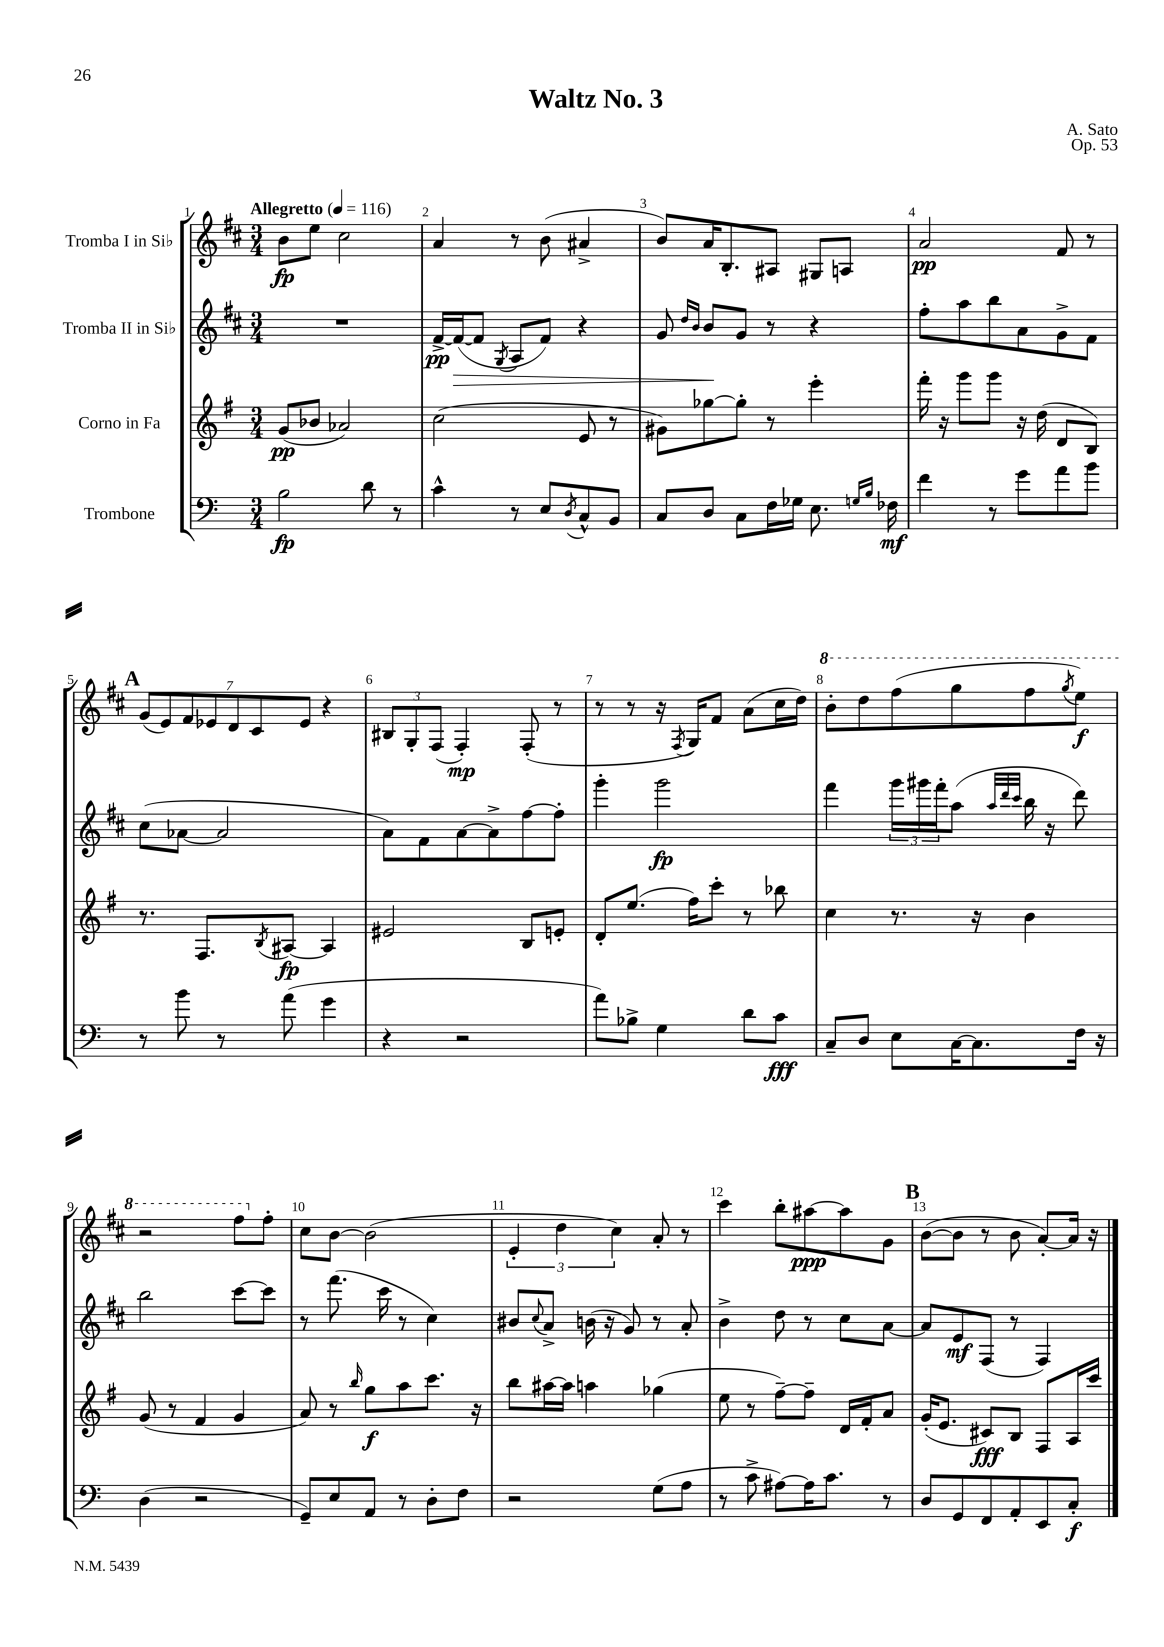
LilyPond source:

\header { title = "Waltz No. 3" composer = "A. Sato" opus = "Op. 53" }
<<
\new StaffGroup <<
\new Staff = "s0" \with { instrumentName = "Tromba I in Sib" } {
    \clef treble \key d \major \numericTimeSignature \time 3/4 \tempo "Allegretto" 4 = 116
    b'8\fp e''8 cis''2 |
    a'4 r8 b'8( ais'4-> |
    b'8) a'16 b8.-. ais8 gis8 a8 |
    a'2\pp fis'8 r8 |
    \mark \markup { \bold "A" } \tuplet 7/4 { g'8( e'8) fis'8 ees'8 d'8 cis'8 ees'8 } r4 |
    \tuplet 3/2 { bis8 g8-. fis8( } fis4-.\mp) fis8-.( r8 |
    r8 r8 r16 \acciaccatura { fis8 } g16) fis'8 a'8( cis''16 d''16) |
    \ottava #1 b''8-. d'''8 fis'''8( g'''8 fis'''8 \acciaccatura { g'''8 } e'''8\f) |
    r2 fis'''8 \ottava #0 fis''8-. |
    cis''8 b'8~ b'2( |
    \tuplet 3/2 { e'4-. d''4 cis''4) } a'8-. r8 |
    cis'''4 b''8-. ais''8~\ppp ais''8 g'8 |
    \mark \markup { \bold "B" } b'8~( b'8 r8 b'8 a'8~-.) a'16 r16 \bar "|." |
}
\new Staff = "s1" \with { instrumentName = "Tromba II in Sib" } {
    \clef treble \key d \major \numericTimeSignature \time 3/4
    R2. |
    fis'16~->\pp fis'16~\>( fis'8 \acciaccatura { g8 } a8 fis'8) r4 |
    g'8 \grace { d''16 b'16 } b'8\! g'8 r8 r4 |
    fis''8-. a''8 b''8 a'8 g'8-> fis'8 |
    \mark \markup { \bold "A" } cis''8( aes'8~ aes'2 |
    a'8) fis'8 a'8~ a'8-> fis''8~ fis''8-. |
    g'''4-. g'''2\fp |
    fis'''4 \tuplet 3/2 { g'''16 gis'''16 fis'''16-. } a''8( \grace { a''32 d'''32 cis'''32 } b''16 r16 d'''8) |
    b''2 cis'''8~ cis'''8 |
    r8 fis'''8.( cis'''16 r8 cis''4) |
    bis'8 \appoggiatura { cis''8 } a'8-> b'16( r16 g'8) r8 a'8-. |
    b'4-> d''8 r8 cis''8 a'8~ |
    \mark \markup { \bold "B" } a'8 e'8\mf fis8( r8 fis4) \bar "|." |
}
\new Staff = "s2" \with { instrumentName = "Corno in Fa" } {
    \clef treble \key g \major \numericTimeSignature \time 3/4
    g'8\pp( bes'8 aes'2) |
    c''2( e'8 r8 |
    gis'8) ges''8~ ges''8-. r8 e'''4-. |
    fis'''16-. r16 g'''8 g'''8 r16 d''16( d'8 b8) |
    \mark \markup { \bold "A" } r8. fis8. \acciaccatura { b8 } ais8~\fp ais4 |
    eis'2 b8 e'8-. |
    d'8-. e''8.( fis''16) c'''8-. r8 bes''8 |
    c''4 r8. r16 b'4 |
    g'8( r8 fis'4 g'4 |
    a'8) r8 \grace { b''16 } g''8\f a''8 c'''8. r16 |
    b''8 ais''16~ ais''16 a''4 ges''4( |
    e''8 r8 fis''8~--) fis''8-- d'16 fis'16-. a'8 |
    \mark \markup { \bold "B" } g'16-.( e'8. cis'8\fff) b8 fis8 a16 c'''16 \bar "|." |
}
\new Staff = "s3" \with { instrumentName = "Trombone" } {
    \clef bass \key c \major \numericTimeSignature \time 3/4
    b2\fp d'8 r8 |
    c'4-^ r8 e8 \acciaccatura { d8 } c8-^ b,8 |
    c8 d8 c8 f16 ges16 e8. \grace { g16 b16 } fes16\mf |
    f'4 r8 g'8 a'8 b'8 |
    \mark \markup { \bold "A" } r8 b'8 r8 a'8( g'4 |
    r4 r2 |
    a'8) bes8-> g4 d'8 c'8\fff |
    c8-- d8 e8 c16~ c8. f16 r16 |
    d4( r2 |
    g,8--) e8 a,8 r8 d8-. f8 |
    r2 g8( a8 |
    r8 c'8-> ais8~) ais16 c'8. r8 |
    \mark \markup { \bold "B" } d8 g,8 f,8 a,8-. e,8 c8-.\f \bar "|." |
}
>>
>>
\layout { \context { \Score \override BarNumber.break-visibility = ##(#f #t #t) barNumberVisibility = #all-bar-numbers-visible } }
